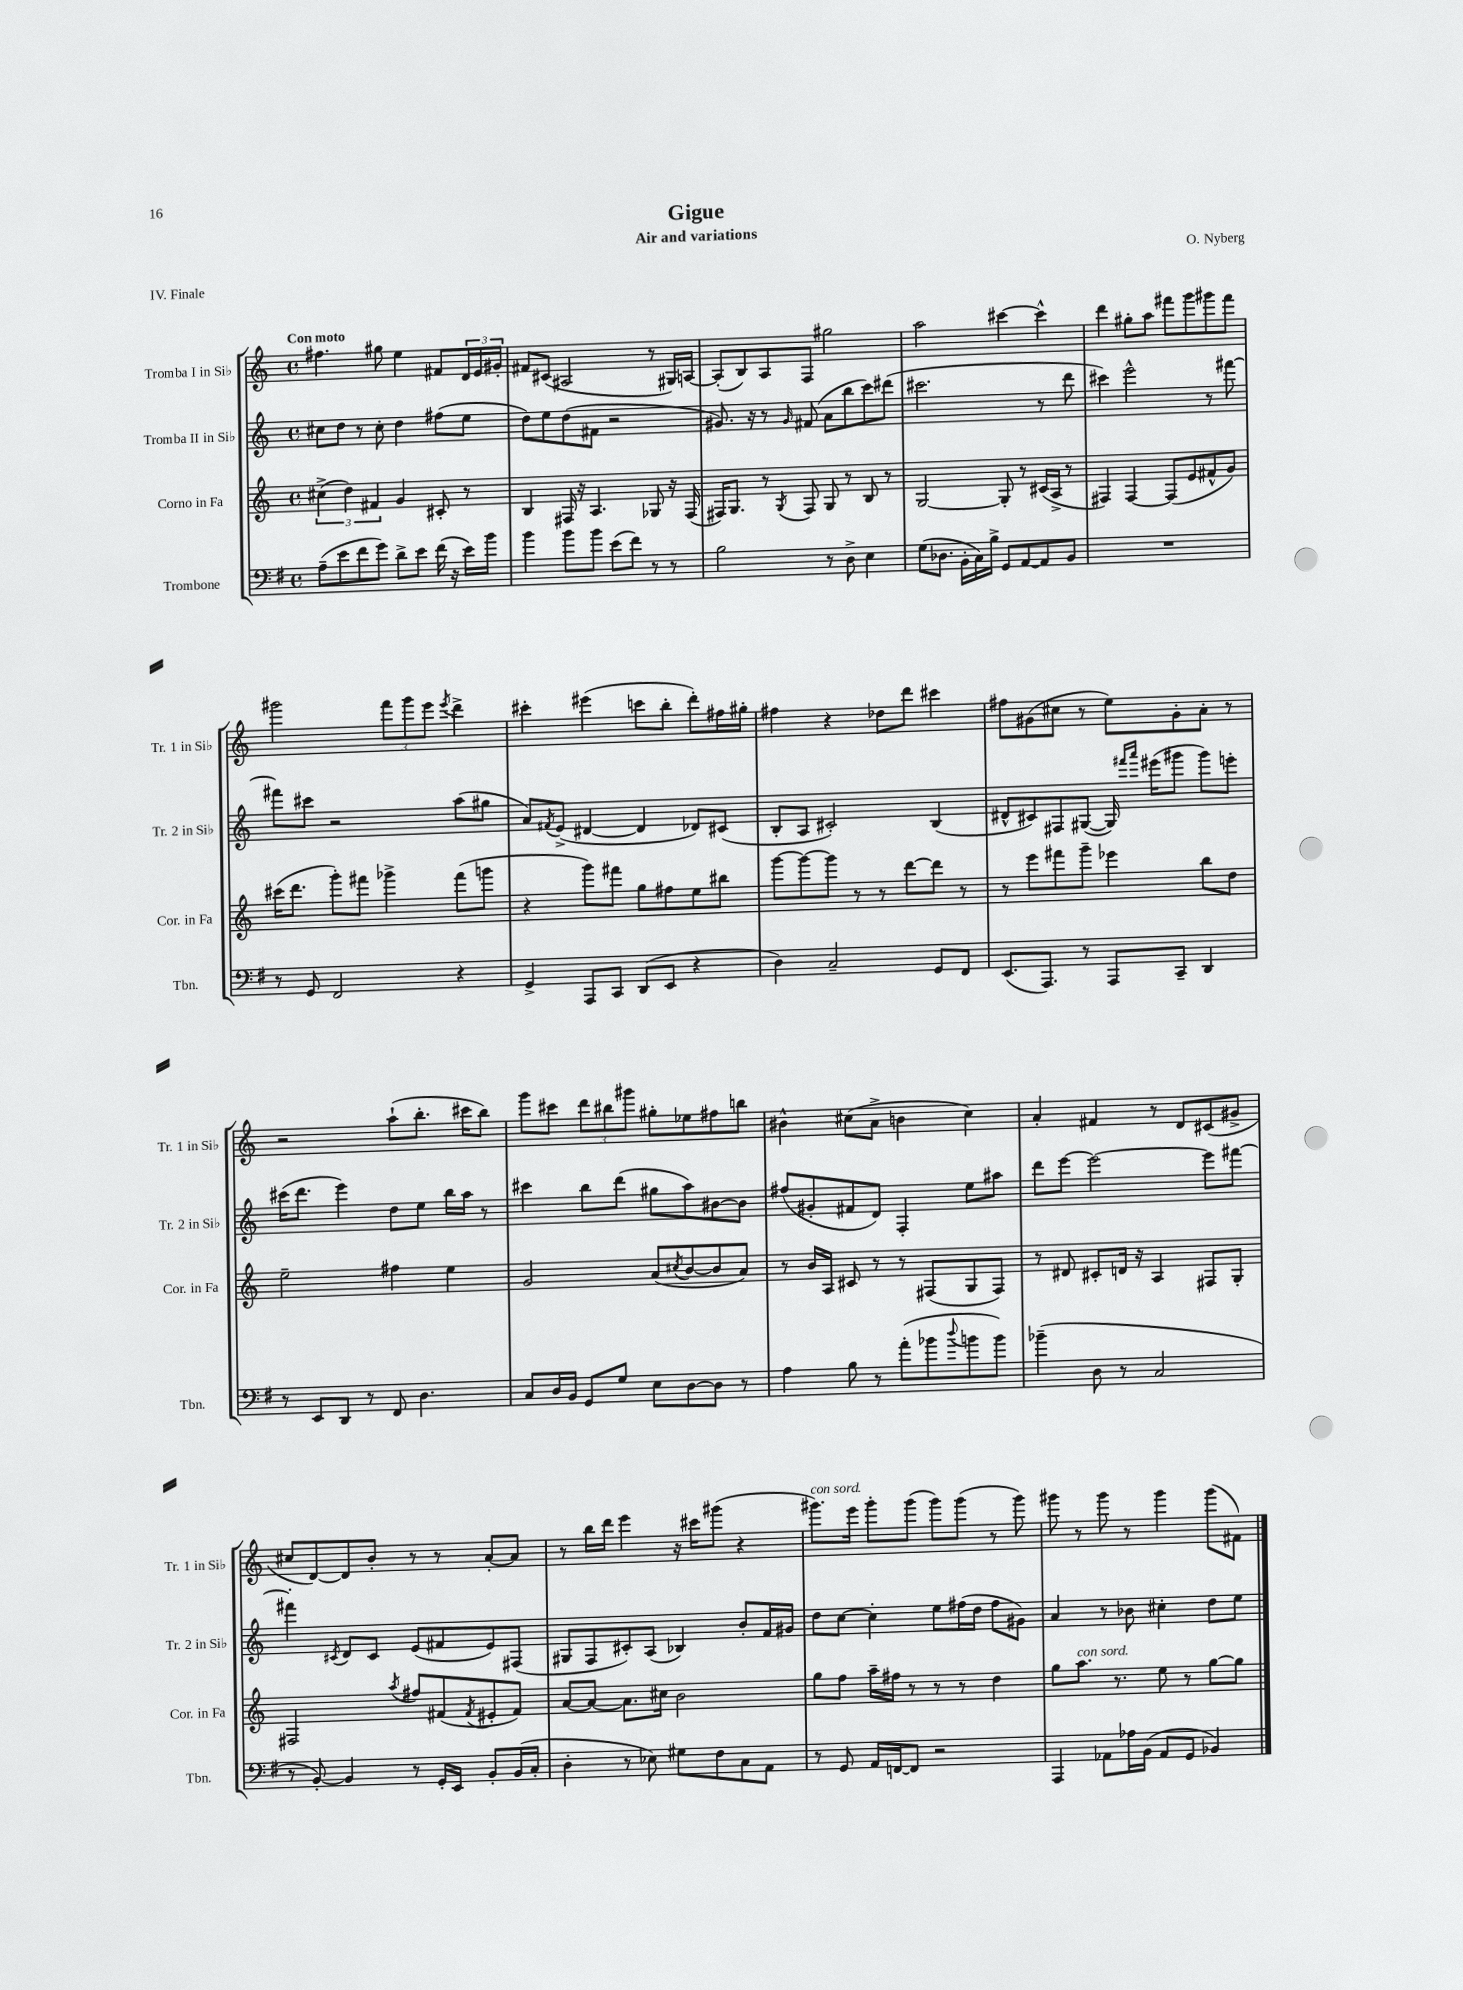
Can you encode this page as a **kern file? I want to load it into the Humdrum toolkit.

**kern	**kern	**kern	**kern
*staff4	*staff3	*staff2	*staff1
*clefF4	*clefG2	*clefG2	*clefG2
*k[f#]	*k[]	*k[]	*k[]
*M4/4	*M4/4	*M4/4	*M4/4
*met(c)	*met(c)	*met(c)	*met(c)
(8A~	(6cc#^	8cc#	4.ff#
8e	.	8dd	.
.	6dd)	.	.
8f#	.	8r	.
.	6f#	.	.
8g)	.	8cc#'	8gg#
8d^	4g	4dd	4ee
8e	.	.	.
(16f#	8c#'	(8ff#	8f#
16r	.	.	.
16e)	8r	8ee	24d
.	.	.	24e
16b	.	.	.
.	.	.	24g#'
=	=	=	=
4b	4B	8dd)	8f#
.	.	8ee	(8c#
8b	16F#	(8dd	2A#
.	16r	.	.
8b	4.A	8f#	.
(8e	.	2r	.
8f#)	.	.	.
8r	8G-	.	8r
8r	16r	.	16G#)
.	(16F#	.	[16A
=	=	=	=
2B	16F#)	8.g#)	(8A']
.	8.G	.	.
.	.	.	8B)
.	.	16r	.
.	8r	8r	8A
.	8qG	16qqg#	.
.	8F#	(8f#	8F
8r	8G	8a	2gg#
8D^	8r	8bb	.
4E	8B	8ccc)	.
.	8r	(8ddd#	.
=	=	=	=
(8G	[2G	2.ccc#	2aa
8.D-	.	.	.
16BB'	.	.	.
16C)	.	.	.
16B^	.	.	.
8GG	8G']	.	[4ccc#
[8AA	8r	.	.
8AA]	(16c#	8r	4ccc#^^]
.	16A^	.	.
8BB	8r	8ddd	.
=	=	=	=
1r	4F#)	4ccc#)	4ddd
.	[4F#	2eee^^	8gg#'
.	.	.	8aa
.	(8F#]	.	8fff#
.	8e	.	8ggg
.	8f#^^	8r	8ggg#
.	8g)	[8fff#	8fff#
=	=	=	=
8r	(16ccc#	8fff#]	2ggg#
.	8.ddd	.	.
8GG	.	8ccc#	.
2FF#	8ggg')	2r	.
.	8fff#	.	.
.	4ggg-^	.	12fff
.	.	.	12ggg#
.	.	.	12eee
.	.	.	8qeee
4r	(8fff#	(8aa	4ddd^
.	8ggg	8gg#	.
=	=	=	=
4GG^	4r	8a)	4ccc#'
.	.	8qf#	.
.	.	(8e^	.
8AAA	8ggg)	[4d#	(4eee#
8CC	8fff#	.	.
(8DD	8gg	4d#]	8ccc
8EE	8ff#	.	8bb'
4r	8ee	8d-)	8ddd')
.	8bb#	(8c#	16ff#
.	.	.	16gg#'
=	=	=	=
4D)	[8ggg	8B'	4ff#
.	8ggg_	8A	.
2C~	8ggg]	2c#')	4r
.	8r	.	.
.	8r	.	8dd-
.	[8ddd	.	8ddd
8GG	8ddd]	(4B	4ccc#
8FF#	8r	.	.
=	=	=	=
(8.EE	8r	8d#^^	8ff#
.	8eee	8c#)	(8g#
8.AAA)	.	.	.
.	8fff#	8F#	8cc#
8r	8ggg~	([8G#	8r
8AAA	4eee-	16G#])	8ee)
.	.	16qqfff#	.
.	.	16qqaaa	.
.	.	(16eee#	.
8CC~	.	8ggg#	8g#'
4DD	8bb	8ggg#)	8a'
.	8dd	8eee'	8r
=	=	=	=
8r	2ee~	(16ccc#	2r
.	.	8.ddd	.
8EE	.	.	.
8DD	.	4eee)	.
8r	.	.	.
8FF#	4ff#	8dd	(8aa`
4.D	.	8ee	8.bb'
.	4ee	16bb	.
.	.	16aa	16ccc#
.	.	8r	8bb)
=	=	=	=
8C	2g	4ccc#	8ggg
16D	.	.	8ccc#
16BB	.	.	.
8GG	.	8bb	12ddd
.	.	.	12bb#
8G	.	(8ddd	.
.	.	.	12ggg#
8E	(8a	8gg#	8gg#'
.	8qcc#	.	.
[8D	[8b	8aa)	8ee-
8D]	8b]	[8b#	8ff#
8r	8a)	8b#]	8bb
=	=	=	=
4A	8r	(8ff#	4b#^^
.	16b	8g#'	.
.	16A	.	.
8B	8c#	8f#	(8cc#
8r	8r	8d)	8a^
(8a'	8r	4F'	4b
8b-	(8F#	.	.
8qqdd	.	.	.
8b	8G	8ee	4cc#)
8b)	8F#)	8aa#	.
=	=	=	=
(4b-~	8r	8ddd	4a'
.	8d#	[8eee	.
8D	8c#'	2eee_	4f#
8r	16d	.	.
.	16r	.	.
2C	4A	.	8r
.	.	.	8d
.	8F#	8eee]	(8c#
.	8G'	[8fff#	8g#^
=	=	=	=
8r	2F#	4fff#']	8cc#
[8BB')	.	.	[8d)
.	.	8qc#	.
4BB]	.	8d	8d]
.	.	8c#	8b'
.	8qaa	.	.
8r	8ff#	(8e	8r
16GG'	(8f#	8f#	8r
16EE	.	.	.
.	8qf#	.	.
8BB'	8e#'	8e)	[8a'
(16BB	8f#)	(8F#	8a]
16C'	.	.	.
=	=	=	=
4D'	[8a	8G#	8r
.	8a_	8F	16bb
.	.	.	16ddd
8r	8.a]	8c#')	4eee
8E-)	.	(8A	.
.	16cc#	.	.
8G#	2b	4B-)	16r
.	.	.	16ccc#
8F#	.	.	(8ggg#
8C	.	8b'	4r
8AA	.	16f	.
.	.	16g#	.
=	=	=	=
8r	8gg	8dd	8.ggg#)
8GG	8ff	[8cc	.
.	.	.	16eee
16AA	16aa~	4cc']	8ggg#'
[16FF	16ff#	.	.
8FF]	8r	.	(8ggg#
2r	8r	8ee	8ggg#)
.	8r	(16ff#	(8ggg#
.	.	16dd	.
.	4dd	8ff#	8r
.	.	8g#)	8ggg#)
=	=	=	=
4AAA	8gg	4a	8ggg#
.	8.aa	.	8r
8AA-	.	8r	8ggg#
.	8.r	.	.
16A-	.	8b-	8r
(16BB	.	.	.
8AA-	8ee	4cc#'	4ggg#
8GG	8r	.	.
4BB-)	[8gg	8dd	(8ggg#
.	8gg]	8ee	8f#)
==	==	==	==
*-	*-	*-	*-
